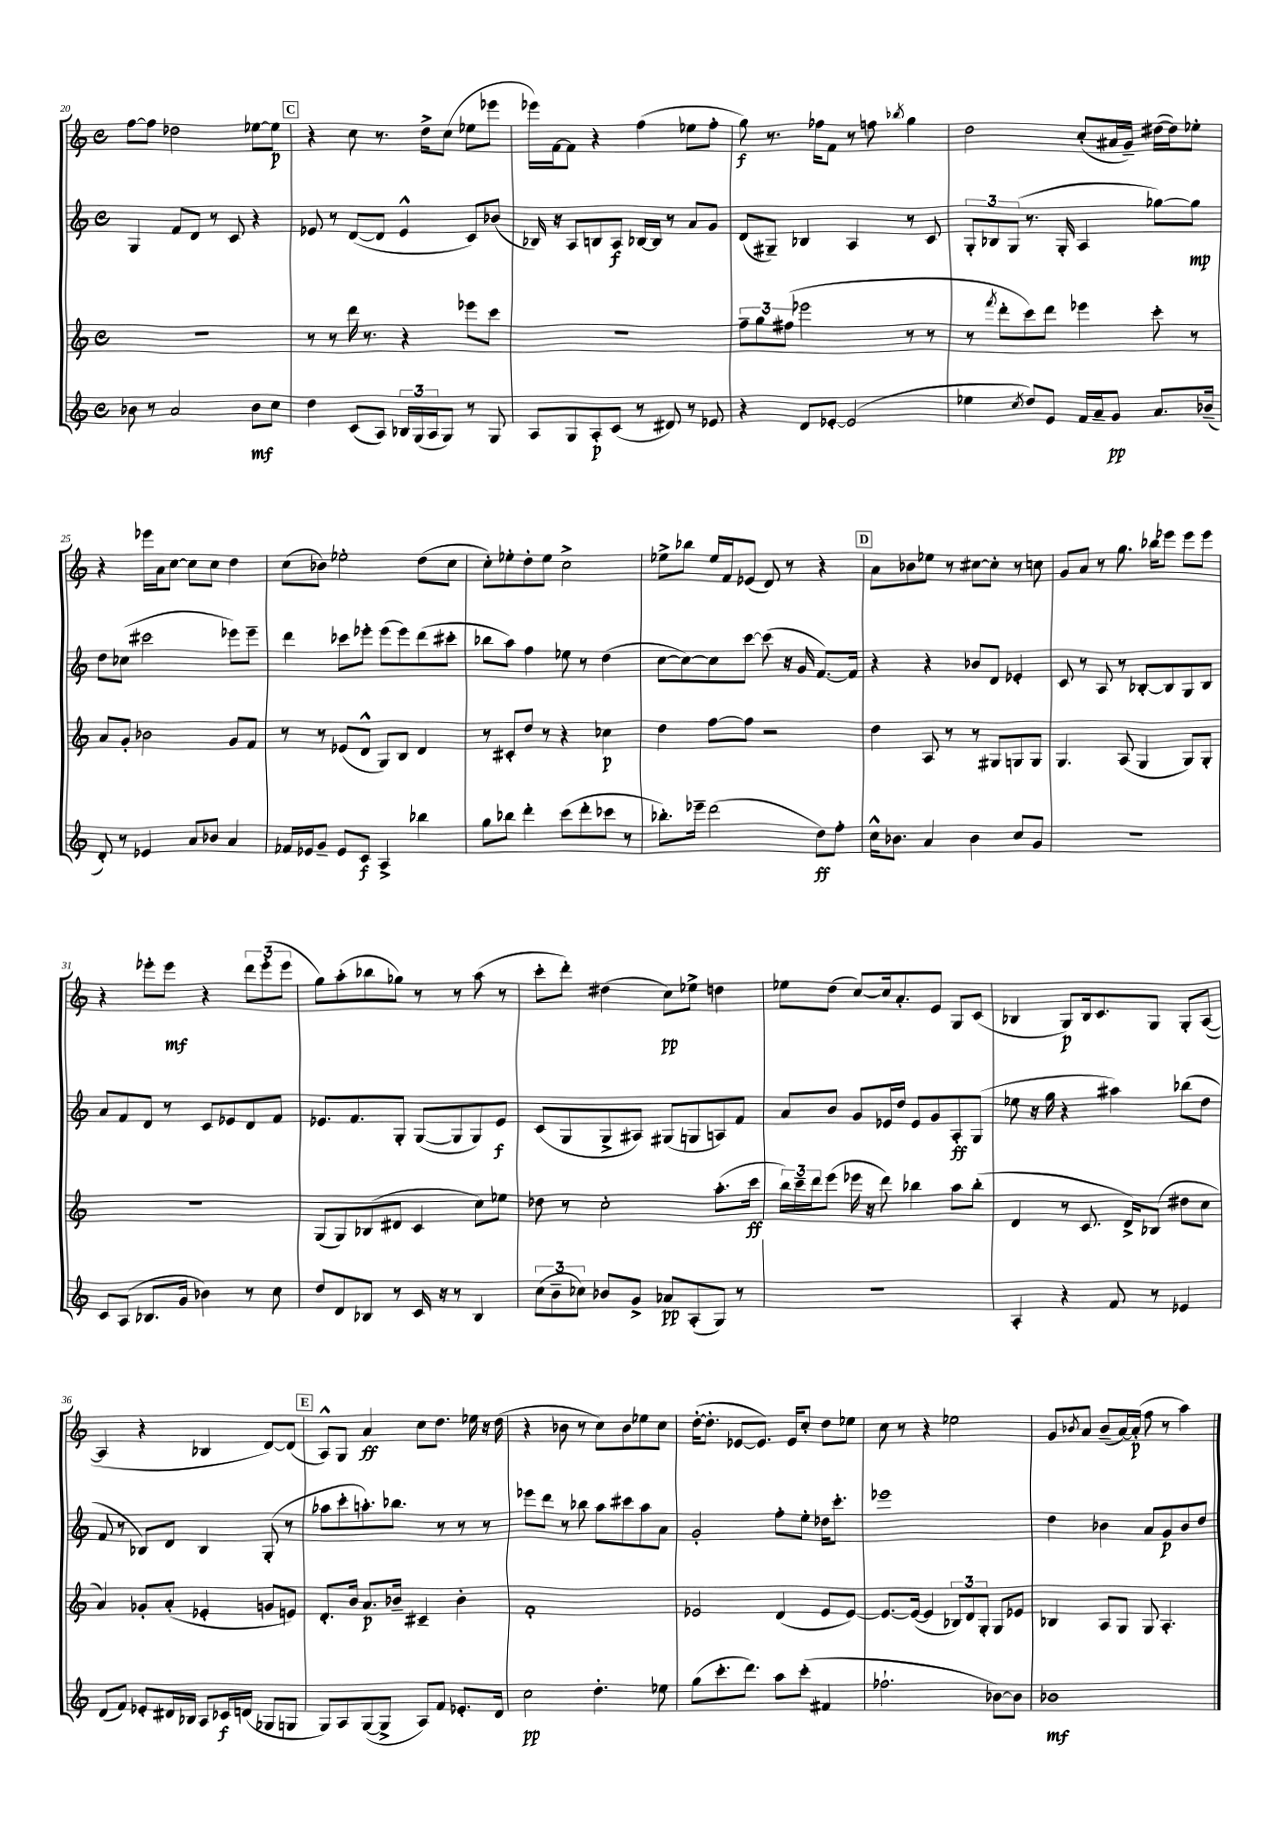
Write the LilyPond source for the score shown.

<<
\new StaffGroup <<
\new Staff = "s0" {
    \clef treble \key c \major \defaultTimeSignature \time 4/4
    f''8~ f''8 des''2 ees''8~ ees''8\p |
    \mark \markup { \box "C" } r4 c''8 r8. d''16-> c''8( ees''8 ees'''8 |
    ees'''16) f'16~ f'8 r4 f''4( ees''8 f''8-. |
    g''8\f) r8. fes''16 f'8 r8 f''8 \acciaccatura { bes''8 } g''4 |
    d''2 c''8-.( ais'16 g'16--) dis''16~( dis''16) ees''8-. |
    r4 ees'''16 a'16 c''8~ c''8 c''8 d''4 |
    c''8( bes'8) ees''2-. d''8( c''8 |
    c''8-.) ees''8-. d''8-. ees''8 c''2-> |
    ees''8-> bes''8 ees''16 f'16 ees'8( d'8) r8 r4 |
    \mark \markup { \box "D" } a'8 bes'8 ees''8 r8 cis''8~ cis''8-. r8 c''8 |
    g'8 a'8 r8 g''8. bes''16 ees'''8 ees'''8 ees'''8 |
    r4 ees'''8-. ees'''8\mf r4 \tuplet 3/2 { d'''8 ees'''8-.( ees'''8 } |
    g''8) a''8-.( bes''8 ges''8) r8 r8 a''8( r8 |
    c'''8-. d'''8-.) dis''4( c''8\pp) ees''8-> d''4 |
    ees''8 d''8( c''8~) c''16 a'8.-. e'8 g8 c'8( |
    bes4 g8\p) bes16 c'8. g8 g8-. a8~( |
    a4 r4 bes4 d'8~) d'8( |
    \mark \markup { \box "E" } a8-^) g8 a'4\ff c''8 d''8. ees''16 r16 d''16( |
    r4 bes'8 r8 c''8) bes'8 ees''8 c''8 |
    d''16~-.( d''8.-. ees'8~ ees'8.) ees'16 c''8-. d''8 ees''8 |
    c''8 r8 r4 ees''2 |
    g'8 \acciaccatura { bes'8 } a'8 bes'8--( a'16~) a'16-.\p( f''8 r8 a''4) \bar "|." |
}
\new Staff = "s1" {
    \clef treble \key c \major \defaultTimeSignature \time 4/4
    g4 f'8 d'8 r8 c'8 r4 |
    \mark \markup { \box "C" } ees'8 r8 d'8~( d'8 ees'4-^ c'8) bes'8( |
    bes16) r16 a8 b8 a8\f bes16~ bes16 r8 a'8 g'8 |
    d'8( gis8--) bes4 a4 r8 c'8 |
    \tuplet 3/2 { g8-. bes8 g8( } r8. g16-. a4 ges''8~) ges''8\mp |
    d''8 ces''8( cis'''2 ees'''8) ees'''8-- |
    d'''4 ces'''8 ees'''8-. ees'''8( ees'''8) d'''8( cis'''8-. |
    bes''8 a''8) f''4 ees''8 r8 d''4( |
    c''8~ c''8~) c''8 c'''8~ c'''8( r16 g'16 f'8.~) f'16 |
    \mark \markup { \box "D" } r4 r4 bes'8 d'8 ees'4-. |
    c'8 r8 a8 r8 bes8~-. bes8 g8 bes8 |
    a'8 f'8 d'8 r8 c'8 ees'8 d'8 f'8 |
    ees'8. f'8. g8-. g8~( g8 g8) ees'8\f |
    c'8( g8 g8-> ais8) gis8( g8 a8) f'8 |
    a'8 b'8 g'8 ees'16 d''16 ees'8 g'8 a8-.\ff g8( |
    ees''8 r16 g''16 r4 ais''4) bes''8( d''8 |
    f'8 r8 bes8) d'8 bes4 g8-.( r8 |
    \mark \markup { \box "E" } aes''8 c'''8-. a''8.-.) bes''8. r8 r8 r8 |
    ees'''8 d'''8 r8 bes''8 a''8 cis'''8 a''8 a'8 |
    g'2-. f''8-. e''8-. des''16 c'''8.-. |
    ees'''1 |
    d''4 bes'4 a'8 g'8\p bes'8 d''8 \bar "|." |
}
\new Staff = "s2" {
    \clef treble \key c \major \defaultTimeSignature \time 4/4
    R1 |
    \mark \markup { \box "C" } r8 r8 d'''16 r8. r4 ees'''8 c'''8 |
    R1 |
    \tuplet 3/2 { f''8-- g''8 fis''8( } ees'''2 r8 r8 |
    r8 \acciaccatura { f'''8 } d'''8-. c'''8) d'''8 ees'''4 c'''8-. r8 |
    a'8 g'8-. bes'2 g'8 f'8 |
    r8 r8 ees'8( d'8-^ g8) b8 d'4 |
    r8 cis'8-. d''8 r8 r4 ces''4\p |
    d''4 f''8~ f''8 r2 |
    \mark \markup { \box "D" } d''4 a8 r8 r8 gis8 g8 g8 |
    g4. a8( g4 g8) g8-. |
    R1 |
    g8( g8) bes8( dis'8 c'4 c''8) ees''8 |
    des''8 r8 c''2-. a''8.-.( c'''16\ff |
    \tuplet 3/2 { b''16) c'''16-- d'''16 } e'''8( ees'''16 r16 d'''8) bes''4 a''8 bes''8-.( |
    d'4 r8 c'8. d'16->) bes8( dis''8 c''8 |
    a'4) ges'8-. a'8-.( ees'4-. g'8 e'8) |
    \mark \markup { \box "E" } d'8.-. b'16 a'8.\p bes'16-- cis'4-- bes'4-. |
    f'1-. |
    ees'2 d'4( ees'8 ees'8~) |
    ees'8.~ ees'16~( ees'4 \tuplet 3/2 { bes8) d'8 g8-. } g8 ees'8 |
    bes4 a8 g8 g8 a4.-. \bar "|." |
}
\new Staff = "s3" {
    \clef treble \key c \major \defaultTimeSignature \time 4/4
    bes'8 r8 a'2 bes'8\mf c''8 |
    \mark \markup { \box "C" } d''4 c'8( a8) \tuplet 3/2 { bes16 g16( a16 } g8) r8 g8 |
    a8 g8 a8-.\p c'8( r8 dis'8) r8 ees'8 |
    r4 d'8 ees'8~-. ees'2( |
    ees''4 \acciaccatura { c''8 } d''8) e'8 f'16 a'16-- g'8\pp a'8. bes'16--( |
    d'8-.) r8 ees'4 a'8 bes'8 a'4 |
    fes'16 ees'16 g'8-- ees'8 c'8\f a4-> bes''4 |
    g''8 bes''8 d'''4-. c'''8( d'''8-. ces'''8 r8 |
    bes''8.-.) ees'''16-- d'''2( d''8\ff) f''8-. |
    \mark \markup { \box "D" } c''16-^ bes'8. a'4 bes'4 c''8 g'8 |
    R1 |
    c'8 a8( bes8. g'16 bes'4) r8 c''8 |
    d''8 d'8 bes8 r8 c'16 r16 r8 bes4 |
    \tuplet 3/2 { c''8( b'8-- ces''8) } bes'8 g'8-> aes'8\pp a8-.( g8) r8 |
    R1 |
    a4-. r4 f'8 r8 ees'4 |
    d'8( f'8) ees'8-. dis'16 bes16 a8 ces'16\f d'16( ges8 g8 |
    \mark \markup { \box "E" } g8) a8 g8~( g8-> a8) f'8 ees'8.-. d'16 |
    c''2\pp d''4.-. ees''8 |
    g''8( c'''8.-. d'''8.) a''8 c'''8-.( fis'4 |
    fes''2.-! bes'8~) bes'8 |
    bes'1\mf \bar "|." |
}
>>
>>
\layout { \context { \Score currentBarNumber = #20 } }
